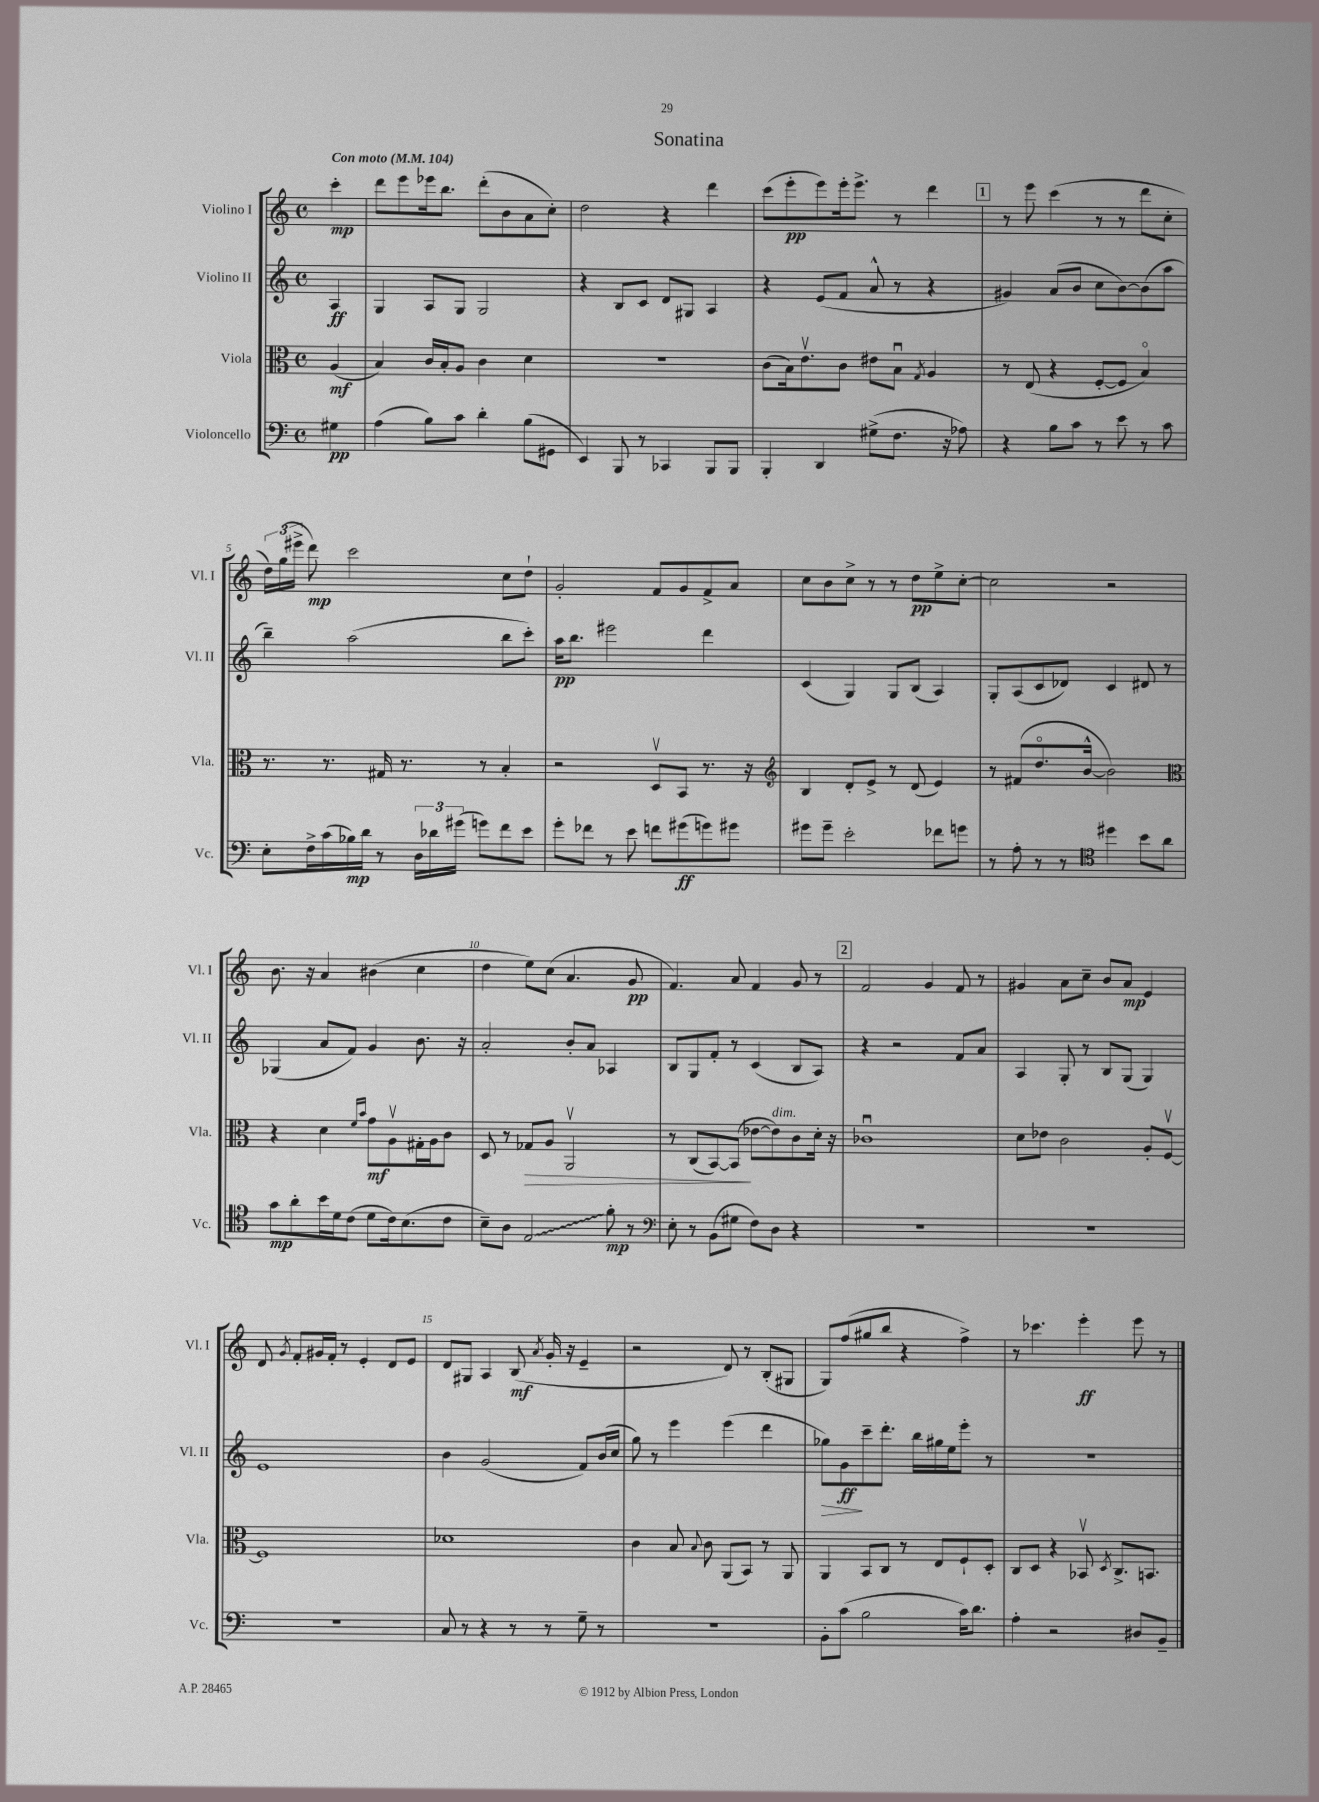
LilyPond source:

\header { title = "Sonatina" }
<<
\new StaffGroup <<
\new Staff = "s0" \with { instrumentName = "Violino I" shortInstrumentName = "Vl. I" } {
    \clef treble \key c \major \defaultTimeSignature \time 4/4 \partial 4 \tempo "Con moto" 4 = 104
    \autoBeamOff c'''4-.\mp |
    d'''8[ e'''8 ees'''16 b''8.] d'''8[-.( b'8 a'8 c''8]-.) |
    d''2 r4 d'''4 |
    c'''8[( e'''8-.\pp e'''8) e'''16-. e'''8.]-> r8 d'''4 |
    \mark \markup { \box "1" } r8 e'''8 c'''4( r8 r8 d'''8[ c''8]-. |
    \tuplet 3/2 { d''16[) g''16( eis'''16]-> } d'''8\mp) c'''2 c''8[ d''8]-! |
    g'2-. f'8[ g'8 f'8-> a'8] |
    c''8[ b'8 c''8]-> r8 r8 d''8[\pp e''8-> c''8]~-. |
    c''2 r2 |
    b'8. r16 a'4 bis'4( c''4 |
    d''4 e''8[) c''8]( a'4. g'8\pp |
    f'4.) a'8 f'4 g'8 r8 |
    \mark \markup { \box "2" } f'2 g'4 f'8 r8 |
    gis'4 a'8[ c''8]-- b'8[ a'8]\mp e'4 |
    d'8 \acciaccatura { g'8 } f'8[-. gis'16 f'16]-. r8 e'4-. d'8[ e'8] |
    d'8[ gis8] a4 b8\mf( \acciaccatura { a'8 } g'16-. r16 e'4-- |
    r2 d'8) r8 b8[-.( gis8] |
    g8[) f''8( gis''8 b''8] r4 f''4->) |
    r8 ces'''4. e'''4-.\ff e'''8 r8 \bar "|." |
}
\new Staff = "s1" \with { instrumentName = "Violino II" shortInstrumentName = "Vl. II" } {
    \clef treble \key c \major \defaultTimeSignature \time 4/4 \partial 4
    \autoBeamOff a4\ff |
    g4 a8[ g8] g2 |
    r4 b8[ c'8] d'8[ gis8] a4 |
    r4 e'8[( f'8] a'8-^ r8 r4 |
    \mark \markup { \box "1" } gis'4) a'8[( b'8] c''8[ b'8~) b'8( a''8] |
    b''4--) a''2( b''8[ c'''8]-.) |
    a''16[\pp b''8.] eis'''2 d'''4 |
    c'4( g4) g8[ b8]( a4) |
    g8[-. a8( c'8 des'8]) c'4 dis'8 r8 |
    ges4( a'8[ f'8]) g'4 b'8. r16 |
    a'2-. b'8[-. a'8] aes4 |
    b8[ g8 f'8]-. r8 c'4( b8[ a8]) |
    \mark \markup { \box "2" } r4 r2 f'8[ a'8] |
    a4 g8-. r8 b8[ g8]( g4) |
    e'1 |
    b'4 g'2( f'8[) b'16( c''16] |
    g''8) r8 e'''4 e'''4( d'''4 |
    ges''8[\>) g'8\ff\! c'''8-- d'''8.]-. b''16[ gis''16 e''16 e'''8]-. r8 |
    R1 \bar "|." |
}
\new Staff = "s2" \with { instrumentName = "Viola" shortInstrumentName = "Vla." } {
    \clef alto \key c \major \defaultTimeSignature \time 4/4 \partial 4
    \autoBeamOff a4\mf( |
    b4) c'16[ b16-. a8] c'4 d'4 |
    R1 |
    c'8[( b16) e'8.\upbow c'8] eis'8[ b8]\downbow \acciaccatura { g8 } a4 |
    \mark \markup { \box "1" } r8 e8( r4 f8[~-. f8] b4\flageolet) |
    r8. r8. gis16 r8. r8 b4-. |
    r2 d8[\upbow b,8] r8. r16 |
    \clef treble b4 d'8[-. e'8]-> r8 d'8( e'4) |
    r8 fis'8[( d''8.\flageolet b'16]~-^ b'2) |
    \clef alto r4 d'4 \grace { f'16[ b'16] } g'8[\mf a8\upbow gis16-. a16 c'8] |
    d8 r8 ges8[\> a8] a,2\upbow |
    r8 c8[( b,8~) b,8]\!( ees'8[~ ees'8^\markup { \italic "dim." }) c'8 d'16]-. r16 |
    \mark \markup { \box "2" } ces'1\downbow |
    d'8[ ees'8] c'2 a8[-. f8]~\upbow |
    f1 |
    des'1 |
    c'4 b8 \appoggiatura { b8 } c'8 a,8[( b,8]) r8 a,8 |
    a,4 b,8[ c8] r8 e8[ f8-! d8]-. |
    c8[ d8] r4 bes,8\upbow \acciaccatura { d8 } c8.[-> b,8.] \bar "|." |
}
\new Staff = "s3" \with { instrumentName = "Violoncello" shortInstrumentName = "Vc." } {
    \clef bass \key c \major \defaultTimeSignature \time 4/4 \partial 4
    \autoBeamOff gis4\pp |
    a4( b8[) c'8] d'4-. b8[( gis,8] |
    e,4) b,,8 r8 ces,4 b,,8[ b,,8] |
    b,,4-. d,4 gis8[->( f8.] r16 aes8) |
    \mark \markup { \box "1" } r4 b8[ c'8] r8 e'8 r8 c'8 |
    e8[-. f16-> c'16( bes16\mp) d'16] r8 \tuplet 3/2 { d16[ des'16 gis'16]( } g'8[) f'8 e'8] |
    g'8[-. fes'8] r8 e'8 f'8[ gis'8\ff( g'8) gis'8] |
    gis'8[ gis'8]-- e'2-. fes'8[ g'8] |
    r8 a8-. r8 r8 \clef tenor dis''4 b'8[ a'8] |
    g'8[\mp a'8-. b'16 d'16 c'8]( d'8[ c'16) b8.( c'8] |
    b8[--) a8] \once \override Glissando.style = #'zigzag e2\glissando f'8-.\mp r8 |
    \clef bass e8-. r8 b,8[( gis8] f8[) d8] r4 |
    \mark \markup { \box "2" } R1 |
    R1 |
    R1 |
    c8 r8 r4 r8 r8 g8-- r8 |
    R1 |
    b,8[-. c'8]( b2 c'16[) d'8.] |
    a4-. r2 dis8[ b,8]-- \bar "|." |
}
>>
>>
\layout { \context { \Score \override BarNumber.break-visibility = ##(#f #t #t) barNumberVisibility = #(every-nth-bar-number-visible 5) } }
